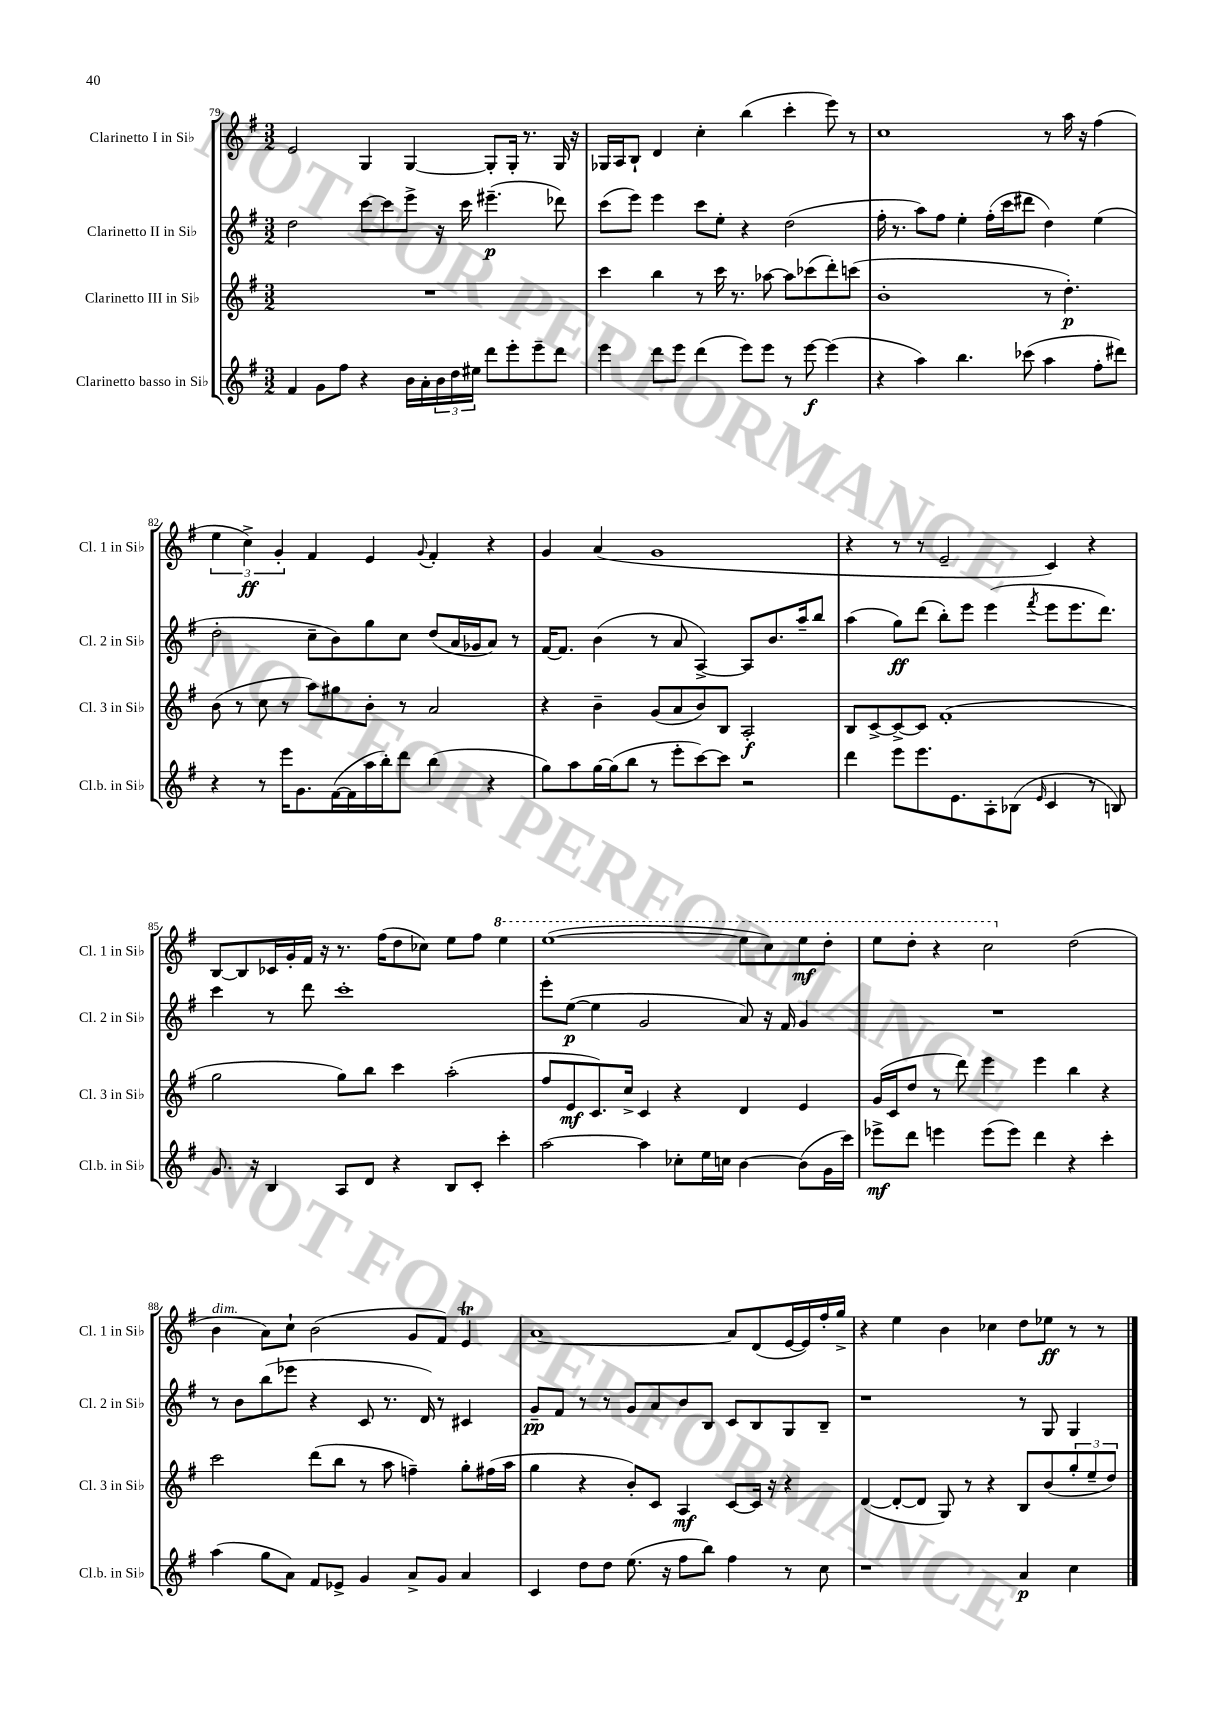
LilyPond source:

<<
\new StaffGroup <<
\new Staff = "s0" \with { instrumentName = "Clarinetto I in Sib" shortInstrumentName = "Cl. 1 in Sib" } {
    \clef treble \key g \major \numericTimeSignature \time 3/2
    e'2 g4 g4~ g8-. g16-. r8. g16 r16 |
    ges16 a16 b8-! d'4 c''4-. b''4( c'''4-. e'''8) r8 |
    c''1 r8 a''16 r16 fis''4( |
    \tuplet 3/2 { e''4 c''4->\ff) g'4-. } fis'4 e'4 \appoggiatura { g'8 } fis'4-. r4 |
    g'4 a'4( g'1 |
    r4 r8 r8 e'2-- c'4) r4 |
    b8~ b8 ces'16 g'16-. fis'16 r16 r8. fis''16( d''8 ces''8) e''8 fis''8 \ottava #1 e'''4 |
    e'''1~( e'''8 c'''8) e'''8\mf d'''8-. |
    e'''8 d'''8-. r4 c'''2 \ottava #0 d''2( |
    b'4^\markup { \italic "dim." } a'8) c''8-! b'2( g'8 fis'8) e'4\trill |
    a'1~ a'8 d'8( e'16~ e'16) fis''16-. g''16-> |
    r4 e''4 b'4 ces''4 d''8 ees''8\ff r8 r8 \bar "|." |
}
\new Staff = "s1" \with { instrumentName = "Clarinetto II in Sib" shortInstrumentName = "Cl. 2 in Sib" } {
    \clef treble \key g \major \numericTimeSignature \time 3/2
    d''2 c'''8~ c'''8 e'''8-> r16 c'''16 eis'''4.--\p( des'''8) |
    c'''8( e'''8) e'''4 c'''8 e''8-. r4 d''2( |
    fis''16-. r8. a''8) fis''8 e''4-. fis''16-.( c'''16 dis'''8 d''4) e''4( |
    d''2-. c''8-- b'8) g''8 c''8 d''8( a'16 ges'16 a'8) r8 |
    fis'16~ fis'8. b'4( r8 a'8 a4~->) a8 b'8. a''16-- b''8 |
    a''4( g''8\ff) d'''8( b''8-.) e'''8 e'''4( \acciaccatura { fis'''8 } e'''8 e'''8. d'''8.) |
    c'''4 r8 d'''8 c'''1-. |
    e'''8-. e''8~\p( e''4 g'2 a'8) r16 fis'16 g'4 |
    R1. |
    r8 b'8 b''8( ees'''8 r4 c'8 r8. d'16) r8 cis'4 |
    g'8--\pp fis'8 r8 r8 g'8 a'8 b'8 b8 c'8 b8 g8 b8-- |
    r1 r8 g8 g4 \bar "|." |
}
\new Staff = "s2" \with { instrumentName = "Clarinetto III in Sib" shortInstrumentName = "Cl. 3 in Sib" } {
    \clef treble \key g \major \numericTimeSignature \time 3/2
    R1. |
    c'''4 b''4 r8 c'''16 r8. aes''8~ aes''8 ces'''8( d'''8-.) c'''8( |
    b'1-. r8 d''4.-.\p) |
    b'8( r8 c''8 r8 a''8) gis''8 b'8-. r8 a'2 |
    r4 b'4-- g'8( a'8 b'8) b8 a2-.\f |
    b8 c'8~-> c'8~-> c'8 fis'1-.( |
    g''2 g''8) b''8 c'''4 a''2-.( |
    fis''8 e'8\mf c'8.) c''16-> c'4 r4 d'4 e'4 |
    g'16( c'16 d''8 r8 d'''8) e'''4 e'''4 b''4 r4 |
    c'''2 d'''8( b''8 r8 a''8 f''4--) g''8-. fis''16( a''16 |
    g''4 r4 b'8-.) c'8 a4\mf c'8~ c'16 r16 r4 |
    d'4~( d'8~-. d'8 g8) r8 r4 b8 b'8( \tuplet 3/2 { g''8-. e''8-- d''8) } \bar "|." |
}
\new Staff = "s3" \with { instrumentName = "Clarinetto basso in Sib" shortInstrumentName = "Cl.b. in Sib" } {
    \clef treble \key g \major \numericTimeSignature \time 3/2
    fis'4 g'8 fis''8 r4 b'16 a'16-. \tuplet 3/2 { b'16 d''16 eis''16 } d'''8 e'''8-. e'''8-- d'''8 |
    e'''4 d'''8 e'''8 d'''4( e'''8) e'''8 r8 e'''8~\f e'''4( |
    r4 a''4) b''4. ces'''8( a''4 fis''8-. dis'''8) |
    r4 r8 e'''16 g'8. fis'16~( fis'16 a''16 b''16-.) d'''8 b''4( r4 |
    g''8) a''8 g''16~ g''16( b''8 r8 e'''8-. c'''8~) c'''8 r2 |
    d'''4 e'''8 e'''8. e'8. a8-. bes8( \grace { e'16 } c'4 r8 b8) |
    g'8. r16 b4 a8 d'8 r4 b8 c'8-. c'''4-. |
    a''2~ a''4 ces''8-. e''16 c''16 b'4~ b'8( g'16 c'''16) |
    ees'''8->\mf d'''8 e'''4 e'''8( e'''8) d'''4 r4 c'''4-. |
    a''4( g''8 a'8) fis'8 ees'8-> g'4 a'8-> g'8 a'4 |
    c'4 d''8 d''8 e''8.( r16 fis''8 b''8) fis''4 r8 c''8 |
    r1 a'4\p c''4 \bar "|." |
}
>>
>>
\layout { \context { \Score currentBarNumber = #79 } }
